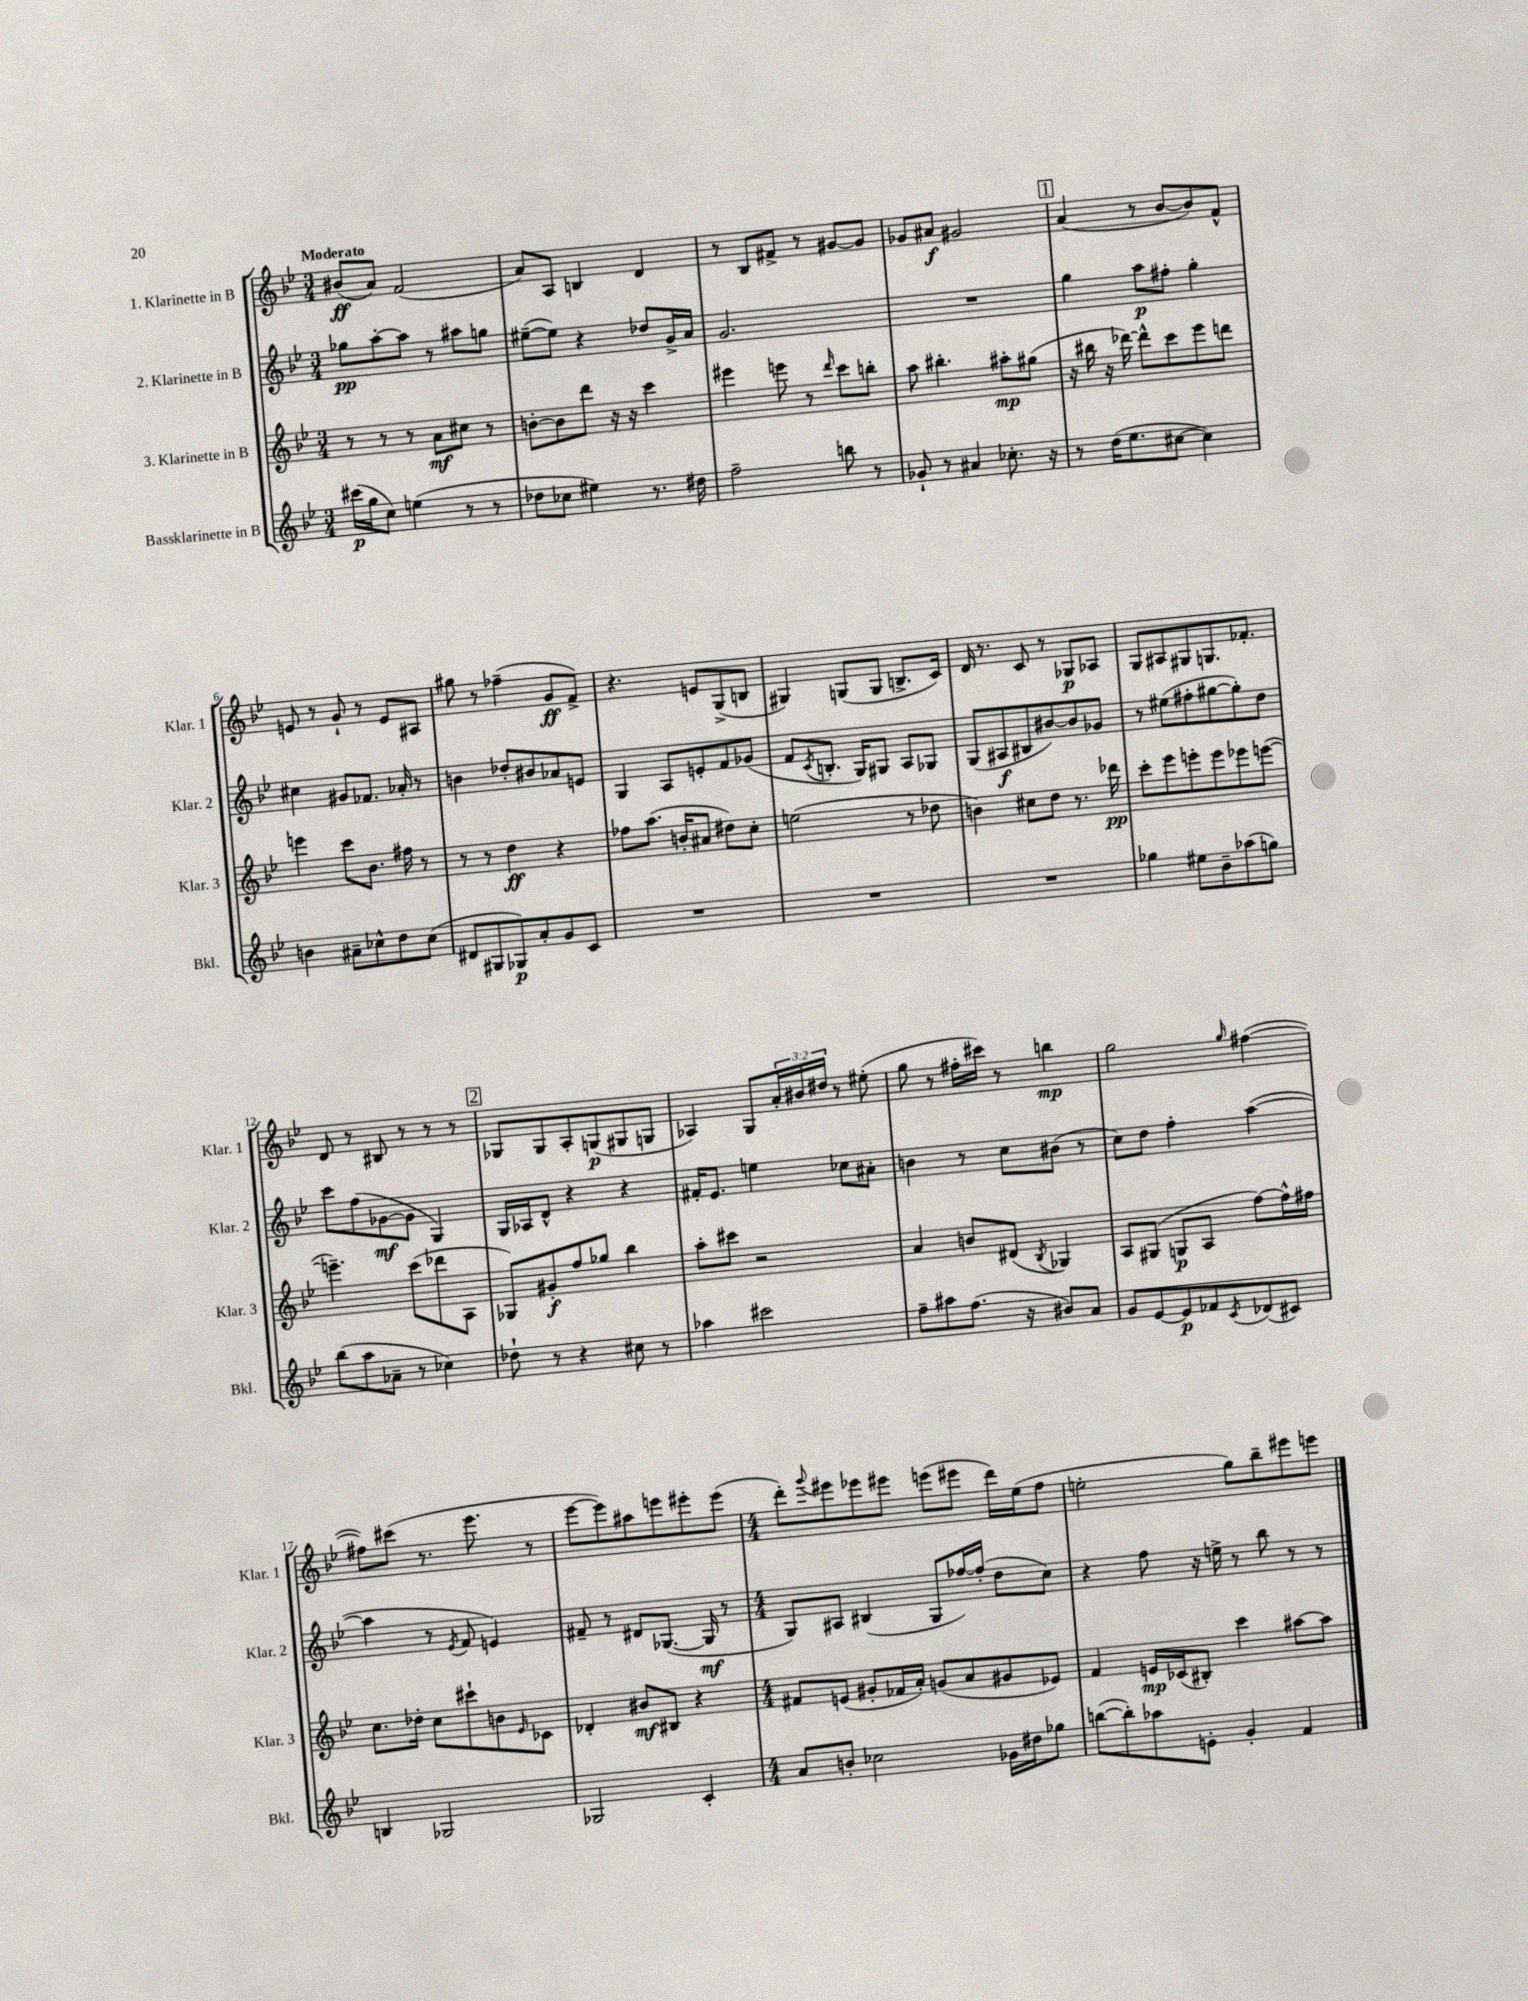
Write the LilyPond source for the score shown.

<<
\new StaffGroup <<
\new Staff = "s0" \with { instrumentName = "1. Klarinette in B" shortInstrumentName = "Klar. 1" } {
    \clef treble \key bes \major \numericTimeSignature \time 3/4 \override Staff.TupletNumber.text = #tuplet-number::calc-fraction-text \tempo "Moderato"
    bis'8\ff( a'8) f'2( |
    a'8) a8 b4 d'4 |
    r8 bes8 fis'8-> r8 gis'8~ gis'8 |
    ges'8 ais'8\f gis'2 |
    \mark \markup { \box "1" } a'4( r8 bes'8~ bes'8) f'8-^ |
    e'8 r8 g'8-! r8 e'8 ais8 |
    gis''8 r8 fes''4--( g'8\ff f'8->) |
    r4. e'8 g8->( b8 |
    gis4) g8( g8 b8.-> c'16) |
    d'16 r8. c'8 r8 ges8\p aes8 |
    g8 ais8 gis8 g8. fes'8.-. |
    d'8 r8 bis8 r8 r8 r8 |
    \mark \markup { \box "2" } ges8 ges8 a8-. g8\p( gis8 g8 |
    aes4) g8 \tuplet 3/2 { a'16-. bis'16 dis''16 } r8 eis''8-.( |
    g''8 r8 fis''16-. cis'''16) r8 b''4\mp |
    g''2 \grace { g''16 } fis''4~( |
    fis''8) cis'''8( r8. ees'''8. r8 |
    ees'''8~ ees'''8) ais''8 e'''8 eis'''8-. eis'''8( |
    \numericTimeSignature \time 4/4 d'''8-.) \appoggiatura { g'''8 } eis'''8 ees'''8 eis'''8 e'''8( eis'''8 d'''16) ees''16( f''8 |
    e''2-. g''8) bes''8-- eis'''8 e'''8 \bar "|." |
}
\new Staff = "s1" \with { instrumentName = "2. Klarinette in B" shortInstrumentName = "Klar. 2" } {
    \clef treble \key bes \major \numericTimeSignature \time 3/4
    ges''8\pp a''8~-. a''8 r8 ais''8 g''8 |
    eis''8~--( eis''8) r4 des''8 g'16-> a'16 |
    g'2. |
    R2. |
    \mark \markup { \box "1" } g''4 a''8\p fis''8-. g''4-. |
    cis''4 gis'8 fes'8. aes'16-. r8 |
    b'4 des''8-. bis'8 aes'8 e'8 |
    g4 a8 e'8-. f'8 ges'8( |
    f'8 \acciaccatura { c'8 } b8.-. g16) gis8 a8 ges8 |
    g8( ais8\f bis8 bis'8~) bis'8 ges'8 |
    r8 eis''8( fis''8-. gis''8~ gis''8-.) d''8 |
    c'''8 f''8( ges'8~\mf ges'8 g4) |
    \mark \markup { \box "2" } g16 aes16 d'8-^ r4 r4 |
    fis'16-. ees'8. e''4 ces''8 ais'8-. |
    b'4 r8 c''8 bis'8( r8 |
    c''8) d''8 f''4-. a''4~( |
    a''4 r8 \acciaccatura { ees'8 } f'8 e'4) |
    fis'8-- r8 dis'8 ges8.~( ges16\mf r8 |
    \numericTimeSignature \time 4/4 g8) ais8 bis4( g8 fes''16~) fes''16-.( d''8 c''8) |
    r4 f''8 r16 e''16-> r8 bes''8 r8 r8 \bar "|." |
}
\new Staff = "s2" \with { instrumentName = "3. Klarinette in B" shortInstrumentName = "Klar. 3" } {
    \clef treble \key bes \major \numericTimeSignature \time 3/4
    r8 r8 r8 a'8\mf cis''8 r8 |
    b'8~-. b'8 d'''8 r16 r16 c'''4 |
    eis'''4 e'''8 r8 \grace { d'''16 } c'''8 b''8-. |
    a''8 bis''4.-. ais''8-.\mp gis''8( |
    \mark \markup { \box "1" } r16 bis''16 r16 des'''16~) des'''8-^ c'''8 ees'''8 d'''8 |
    e'''4 c'''8 bes'8. fis''16 r8 |
    r8 r8 d''4\ff r4 |
    fes''8 a''8.( b'16-. ais'8 dis''8) c''8-. |
    e''2( r8 des''8 |
    b'4) cis''8 d''8 r8. des'''16\pp |
    c'''8-. ees'''8 e'''8-. e'''8 ees'''8 e'''8~( |
    e'''4.--) c'''8( des'''8 a8 |
    \mark \markup { \box "2" } ges8) gis'8-.\f f''8 ges''8 bes''4 |
    a''8-. cis'''8 r2 |
    a'4 b'8 dis'8( \acciaccatura { bes8 } ges4) |
    a8 gis8( g8\p a8 f''8~) f''16-^ fis''16 |
    c''8. des''16-. c''8 cis'''8-! b'8 \grace { ees'16 } ces'8 |
    des'4-. bis'8\mf bis8 r4 |
    \numericTimeSignature \time 4/4 fis'8 e'8( gis'8-. fes'16 a'16-.) g'8( a'8 gis'8 ees'8) |
    f'4 e'16\mp ces'16( bis8-.) c'''4 ais''8~ ais''8 \bar "|." |
}
\new Staff = "s3" \with { instrumentName = "Bassklarinette in B" shortInstrumentName = "Bkl." } {
    \clef treble \key bes \major \numericTimeSignature \time 3/4
    cis'''16\p( g''16 c''8) e''4( r8 r8 |
    des''8 ces''8 eis''4) r8. dis''16 |
    f''2-- b''8 r8 |
    ges'8-! r8 ais'4 ces''8.-. r16 |
    \mark \markup { \box "1" } r8 d''16( ees''8. cis''8~ cis''4) |
    b'4 ais'8-- ces''8-^ d''8 ces''8( |
    dis'8 gis8 ges8\p) a'8-. g'8 c'8 |
    R2. |
    R2. |
    R2. |
    ges''4 eis''8 bes'8-- aes''8( g''8) |
    bes''8( a''8 aes'8-- r8 ces''4) |
    \mark \markup { \box "2" } des''8-! r8 r4 cis''8 r8 |
    aes''4 cis'''2 |
    f''8-- ais''8 f''8.( r16 bis'8) a'8 |
    g'8 ees'8~ ees'8\p fes'8 \acciaccatura { c'8 } des'8( cis'8) |
    b4 ges2 |
    ges2 c'4-. |
    \numericTimeSignature \time 4/4 a'8 b'8-. ces''2 ges'16 dis''16 ges''8 |
    b''8~( b''8-.) aes''8 e'8-. g'4-. f'4 \bar "|." |
}
>>
>>
